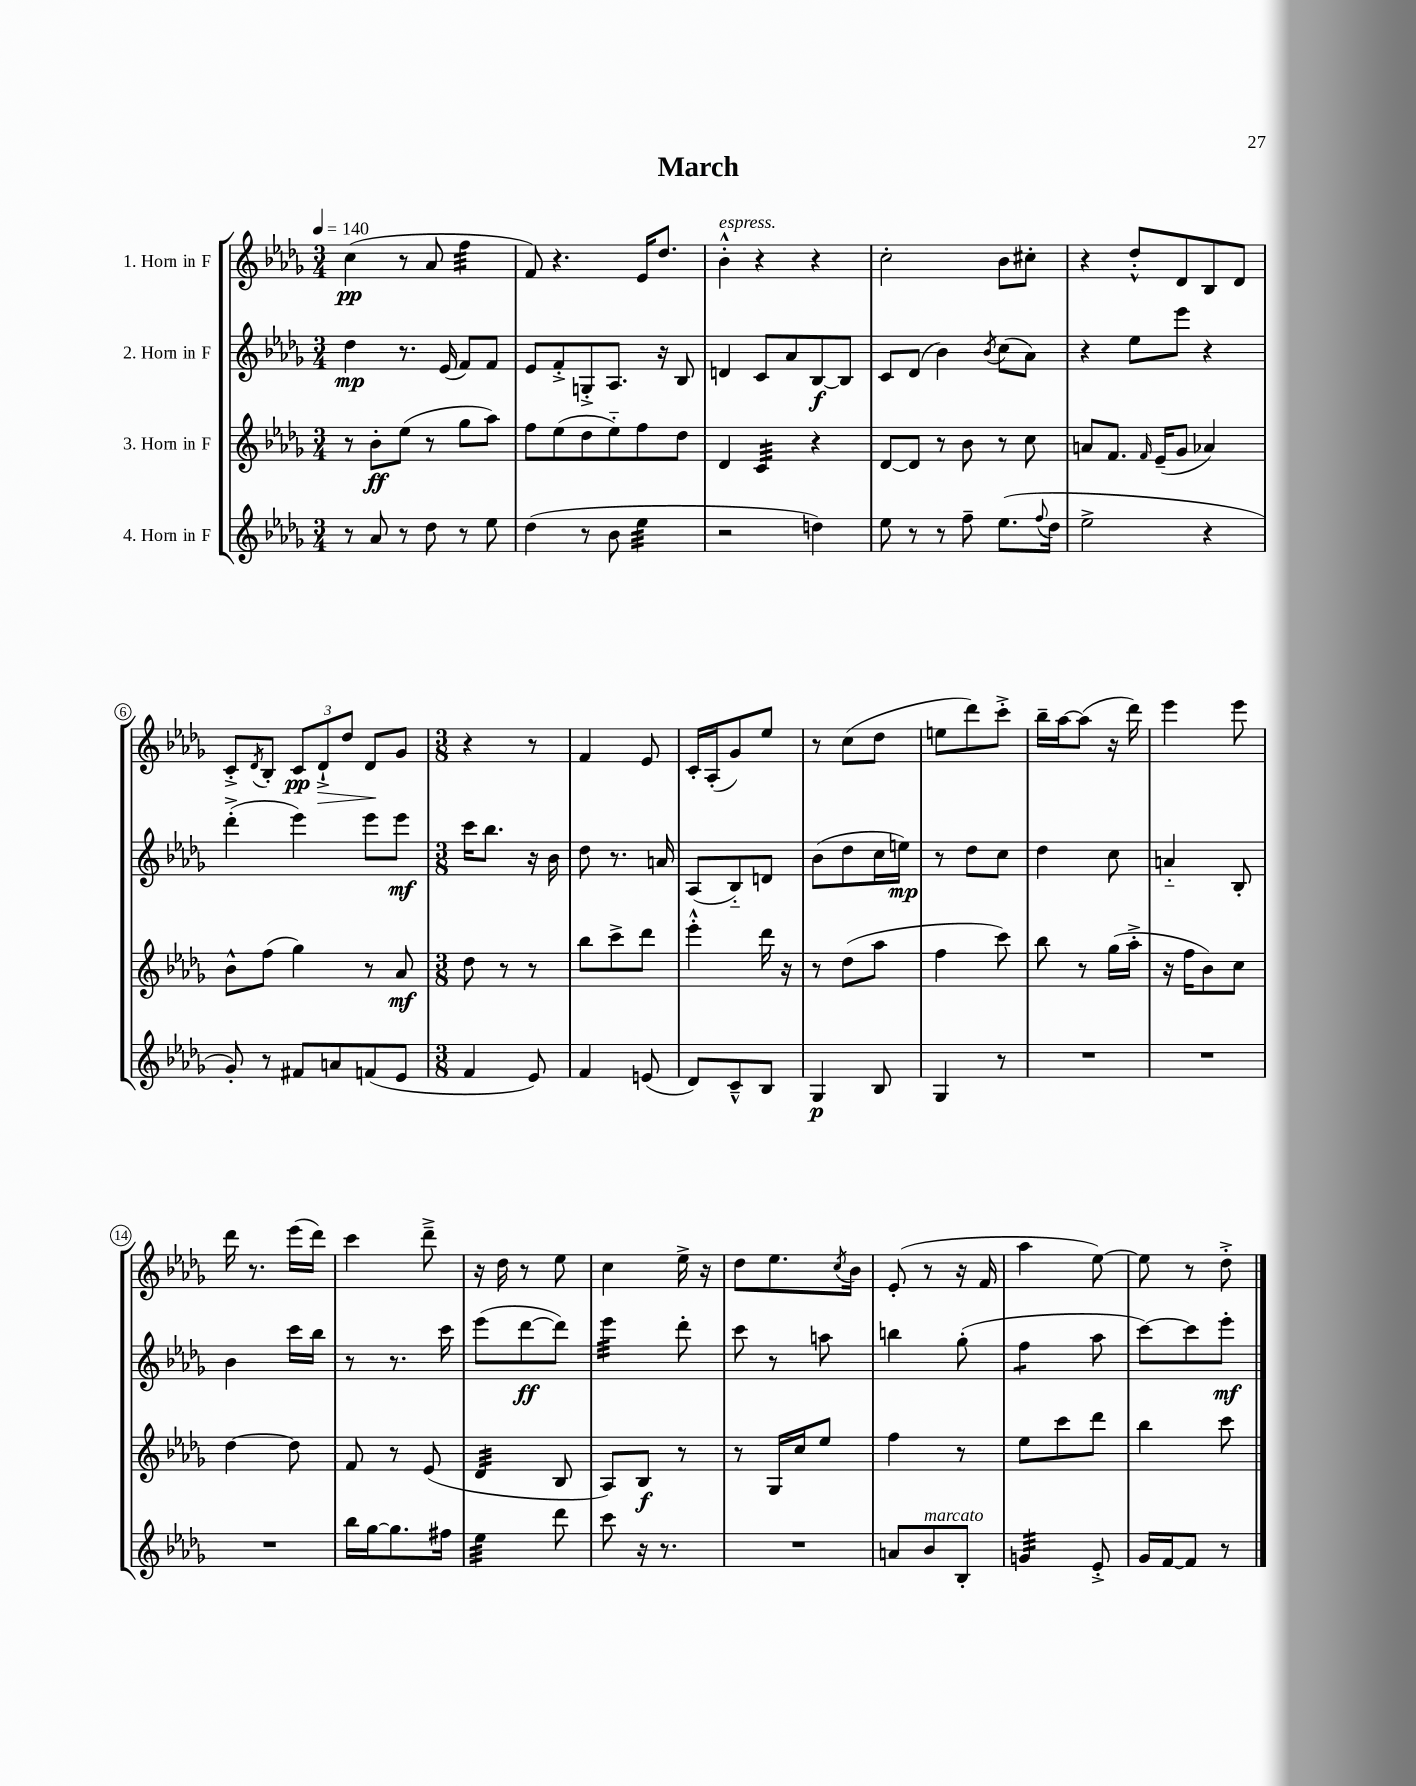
\header { title = "March" }
<<
\new StaffGroup <<
\new Staff = "s0" \with { instrumentName = "1. Horn in F" } {
    \clef treble \key des \major \numericTimeSignature \time 3/4 \tempo 4 = 140
    c''4\pp( r8 aes'8 f''4:32 |
    f'8) r4. ees'16 des''8. |
    bes'4-.-^^\markup { \italic "espress." } r4 r4 |
    c''2-. bes'8 cis''8-. |
    r4 des''8-.-^ des'8 bes8 des'8 |
    c'8-.-> \acciaccatura { des'8 } bes8-. \tuplet 3/2 { c'8\pp des'8-!->\> des''8 } des'8\! ges'8 |
    \numericTimeSignature \time 3/8 r4 r8 |
    f'4 ees'8 |
    c'16-. aes16-.( ges'8) ees''8 |
    r8 c''8( des''8 |
    e''8 des'''8) c'''8-.-> |
    bes''16-- aes''16~ aes''8( r16 des'''16) |
    ees'''4 ees'''8 |
    des'''16 r8. ees'''16( des'''16) |
    c'''4 des'''8---> |
    r16 des''16 r8 ees''8 |
    c''4 ees''16-> r16 |
    des''8 ees''8. \acciaccatura { c''8 } bes'16 |
    ees'8-.( r8 r16 f'16 |
    aes''4 ees''8~) |
    ees''8 r8 des''8-.-> \bar "|." |
}
\new Staff = "s1" \with { instrumentName = "2. Horn in F" } {
    \clef treble \key des \major \numericTimeSignature \time 3/4
    des''4\mp r8. ees'16( f'8) f'8 |
    ees'8 f'8-.-> g8-.-> aes8. r16 bes8 |
    d'4 c'8 aes'8 bes8~\f bes8 |
    c'8 des'8( bes'4) \acciaccatura { bes'8 } c''8( aes'8) |
    r4 ees''8 ees'''8 r4 |
    des'''4-.->( ees'''4) ees'''8 ees'''8\mf |
    \numericTimeSignature \time 3/8 c'''16 bes''8. r16 bes'16 |
    des''8 r8. a'16 |
    aes8( bes8-_) d'8 |
    bes'8( des''8 c''16 e''16\mp) |
    r8 des''8 c''8 |
    des''4 c''8 |
    a'4-_ bes8-. |
    bes'4 c'''16 bes''16 |
    r8 r8. c'''16 |
    ees'''8( des'''8~\ff des'''8) |
    ees'''4:32 des'''8-. |
    c'''8 r8 a''8 |
    b''4 ges''8-.( |
    f''4:8 aes''8 |
    c'''8~) c'''8 ees'''8-.\mf \bar "|." |
}
\new Staff = "s2" \with { instrumentName = "3. Horn in F" } {
    \clef treble \key des \major \numericTimeSignature \time 3/4
    r8 bes'8-.\ff ees''8( r8 ges''8 aes''8) |
    f''8 ees''8( des''8 ees''8-_) f''8 des''8 |
    des'4 c'4:32 r4 |
    des'8~ des'8 r8 bes'8 r8 c''8 |
    a'8 f'8. \grace { f'16 } ees'16--( ges'8 aes'4) |
    bes'8-^ f''8( ges''4) r8 aes'8\mf |
    \numericTimeSignature \time 3/8 des''8 r8 r8 |
    bes''8 c'''8-> des'''8 |
    ees'''4-.-^ des'''16 r16 |
    r8 des''8( aes''8 |
    f''4 c'''8) |
    bes''8 r8 ges''16( aes''16-.-> |
    r16 f''16 bes'8) c''8 |
    des''4~ des''8 |
    f'8 r8 ees'8( |
    des'4:32 bes8 |
    aes8) bes8\f r8 |
    r8 ges16 c''16 ees''8 |
    f''4 r8 |
    ees''8 c'''8 des'''8 |
    bes''4 c'''8 \bar "|." |
}
\new Staff = "s3" \with { instrumentName = "4. Horn in F" } {
    \clef treble \key des \major \numericTimeSignature \time 3/4
    r8 aes'8 r8 des''8 r8 ees''8 |
    des''4( r8 bes'8 ees''4:32 |
    r2 d''4) |
    ees''8 r8 r8 f''8-- ees''8.( \appoggiatura { f''8 } des''16 |
    ees''2-> r4 |
    ges'8-.) r8 fis'8 a'8 f'8( ees'8 |
    \numericTimeSignature \time 3/8 f'4 ees'8) |
    f'4 e'8( |
    des'8) c'8---^ bes8 |
    ges4\p bes8 |
    ges4 r8 |
    R4. |
    R4. |
    R4. |
    bes''16 ges''16~ ges''8. fis''16 |
    ees''4:32 des'''8 |
    c'''8 r16 r8. |
    R4. |
    a'8 bes'8^\markup { \italic "marcato" } bes8-. |
    g'4:32 ees'8-.-> |
    ges'16 f'16~ f'8 r8 \bar "|." |
}
>>
>>
\layout { \context { \Score \override BarNumber.stencil = #(make-stencil-circler 0.1 0.3 ly:text-interface::print) } }
